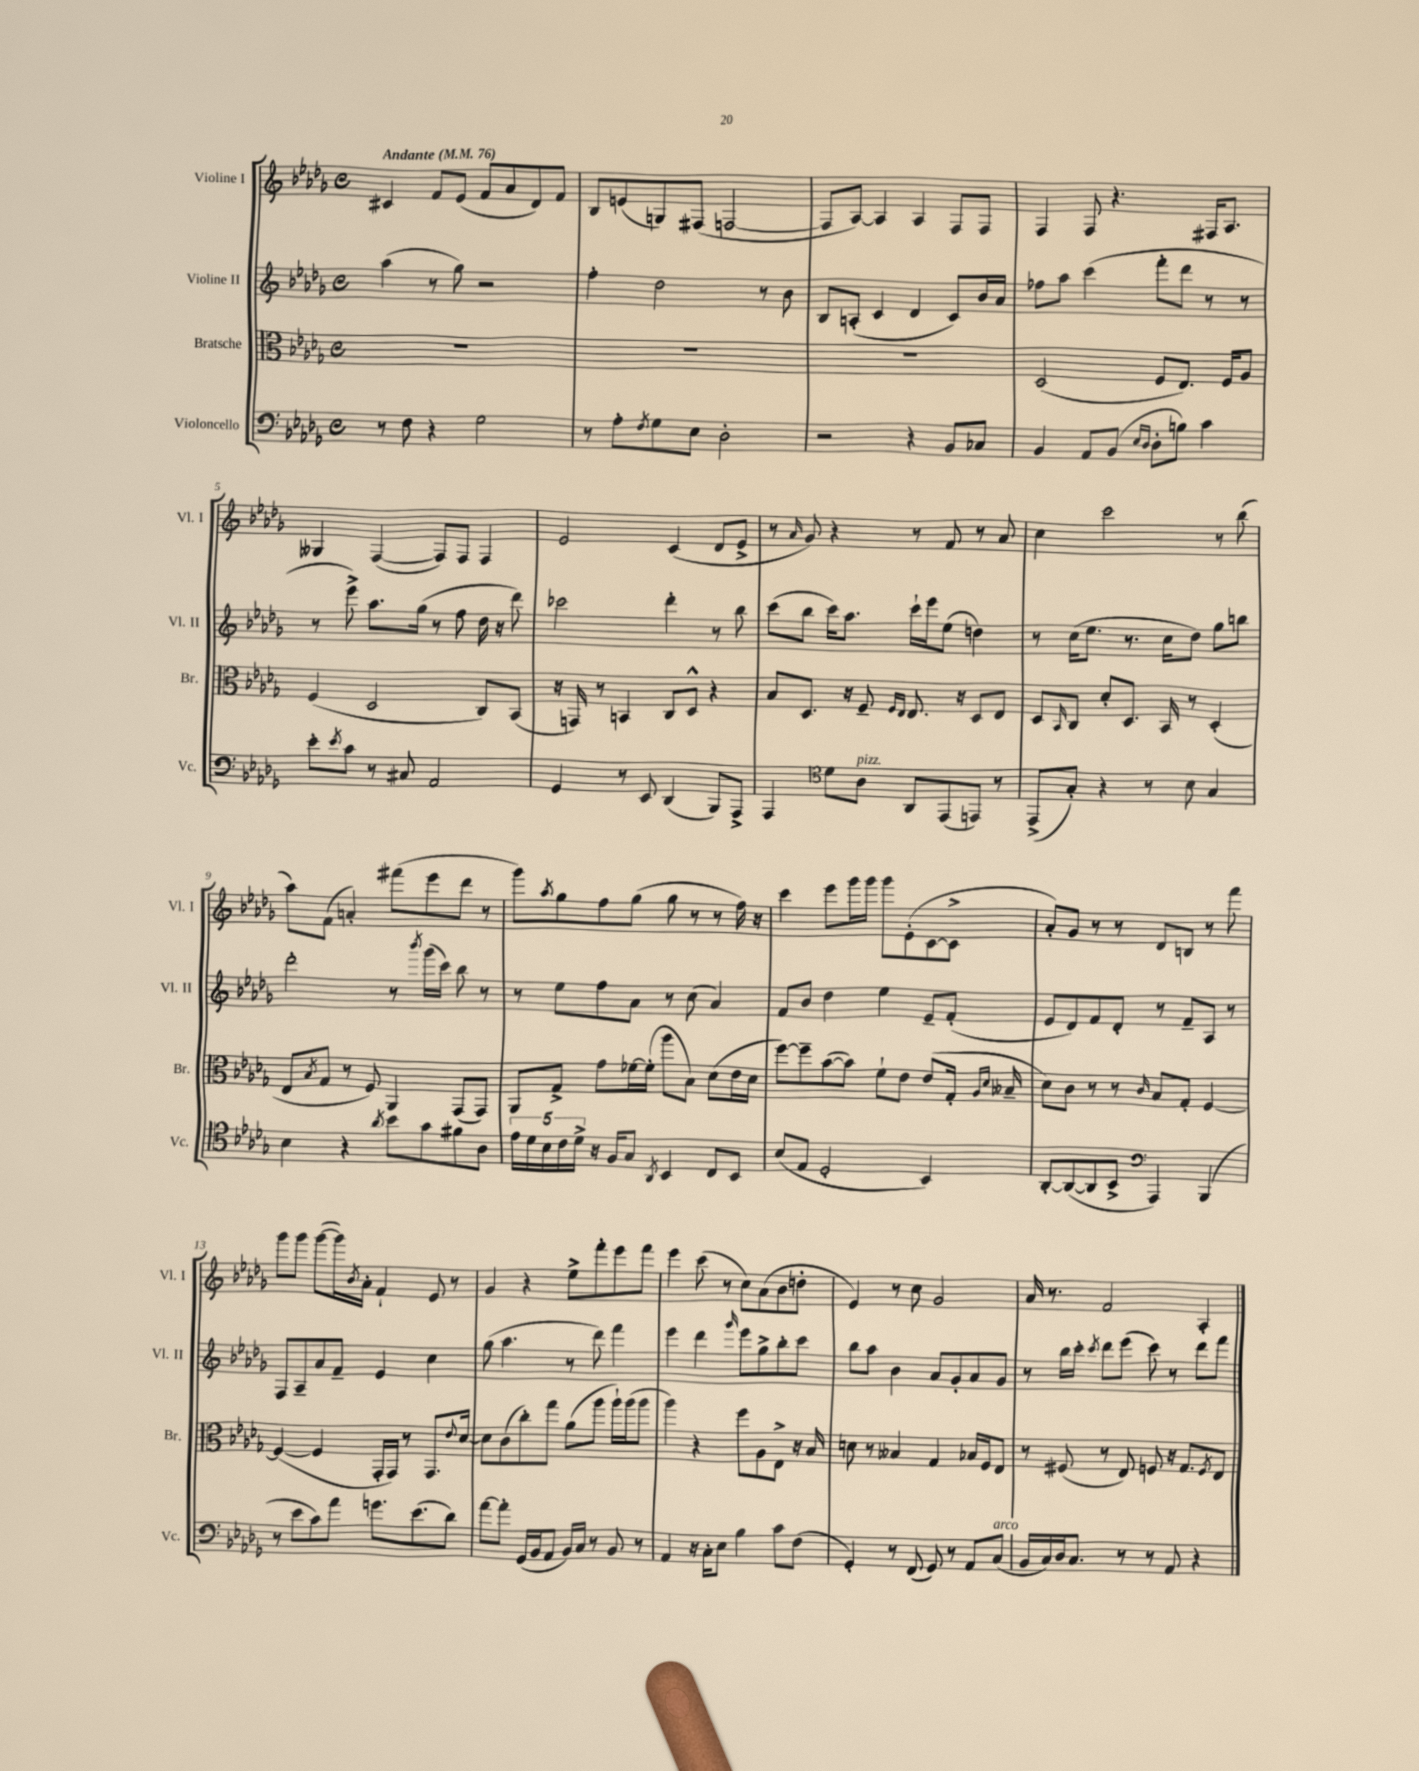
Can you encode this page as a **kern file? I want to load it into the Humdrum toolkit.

**kern	**kern	**kern	**kern
*part4	*part3	*part2	*part1
*staff4	*staff3	*staff2	*staff1
*I"Violoncello	*I"Bratsche	*I"Violine II	*I"Violine I
*I'Vc.	*I'Br.	*I'Vl. II	*I'Vl. I
*clefF4	*clefC3	*clefG2	*clefG2
*k[b-e-a-d-g-]	*k[b-e-a-d-g-]	*k[b-e-a-d-g-]	*k[b-e-a-d-g-]
*M4/4	*M4/4	*M4/4	*M4/4
*met(c)	*met(c)	*met(c)	*met(c)
*MM76	*MM76	*MM76	*MM76
=1	=1	=1	=1
!	!	!	!LO:TX:a:B:t=Andante
8r	1r	(4aa-\	4c#X/
8F\	.	.	.
4r	.	8r	8f/L
.	.	8gg-\)	(8e-/J
2G-\	.	2r	8f/L
.	.	.	8a-/
.	.	.	8d-/)
.	.	.	8f/J
=2	=2	=2	=2
8r	1r	4ff'\	8B-/L
8A-'\L	.	.	(8en/
8qF/	.	.	.
8G-\	.	2dd-\	8Gn/)
8E-\J	.	.	(8F#X/J
2D-'\	.	.	[2Fn/
.	.	8r	.
.	.	8b-\	.
=3	=3	=3	=3
2r	1r	8B-/L	8F/L]
.	.	(8An'/J	[8A-/J)
.	.	4c/	4A-/]
4r	.	4d-/	4A-/
8BB-/L	.	8c/L)	8F/L
8C-X/J	.	16b-/L	8F/J
.	.	16a-/JJ	.
=4	=4	=4	=4
4BB-/	(2D-/	8ff-X\L	4F/
.	.	8aa-\J	.
8AA-/L	.	(4ccc\	8F/
(8BB-/J	.	.	4.r
16qqE-/LL	.	.	.
16qqD-/JJ	.	.	.
8D-'\L	8F/L	8fff'\L	.
8Bn\J)	8.E-/J)	8ddd-\J	.
4c\	.	8r	16F#X/KL
.	16F/KL	.	8.A-/J
.	8A-/J	8r	.
!!LO:LB:g=z
=5	=5	=5	=5
8e-'\L	(4F/	8r	4G--X/
8qe-/	.	.	.
8c\J	.	8eee-^\)	.
8r	2D-/	8.aa-\L	([4F/
8C#X/	.	.	.
.	.	(16gg-\Jk	.
2AA-/	.	8r	8F/L])
.	.	8ff\	8F/J
.	8C/L)	16dd-\	4F/
.	.	16r	.
.	(8BB-/J	8ddd-\)	.
=6	=6	=6	=6
4GG-/	16r	2ccc-X\	2e-/
.	16GGn/)	.	.
.	8r	.	.
8r	4BBn/	.	.
8EE-/	.	.	.
(4DD-/	8C/L	4ddd-'\	(4c/
.	8D-^^/J	.	.
8BBB-/L)	4r	8r	8d-/L
8AAA-^/J	.	8bb-\	8e-^/J
=7	=7	=7	=7
4AAA-/	8B-/L	(8ccc\L	8r
.	.	.	16qqa-/
.	8.D-/J	8bb-\J	8g-/)
*clefC4	*	*	*
8d-\L	.	16ccc\KL)	4r
.	16r	8.aa-\J	.
!LO:TX:a:i:t=pizz.	!	!	!
8A-\J	8F~/	.	.
.	16qqF/LL	.	.
.	16qqE-/JJ	.	.
8AA-/L	8.E-/	16ccc`\LL	8r
.	.	16eee-\J	.
(8EE-/	.	(8ee-\J	8f/
.	16r	.	.
8EEn/J)	8D-/L	4ddn\)	8r
8r	8E-/J	.	8a-/
=8	=8	=8	=8
(8EE-^/L	8D-/L	8r	4cc\
.	16qqBB-/	.	.
8G-'/J)	8C/J	(16cc\KL	.
.	.	8.ee-\J	.
4r	8d-'/L	.	2ccc\
.	8.D-/J	8.r	.
8r	.	.	.
.	16BB-/	16cc\KL	.
8B-\	8r	8dd-\J)	.
4G-/	(4D-'/	8gg-\L	8r
.	.	8bbn\J	(8bb-\
!!LO:LB:g=z
=9	=9	=9	=9
4B-\	8E-/L	2ddd-'\	8aa-\L)
.	8qB-/	.	.
.	8G-/J	.	(8f\J
4r	8r	.	4an'/)
.	8F/)	.	.
8qa-/	.	.	.
8b-\L	4AA-/	8r	(8fff#X\L
.	.	8qbbb-/	.
8g-\	.	(16ggg-\LL	8eee-\
.	.	16ccc\JJ)	.
8f#X\	(8GG-/L	8bb-\	8ddd-\J
8A-\J	8GG-/J)	8r	8r
=10	=10	=10	=10
20e-\LL	8AA-/L	8r	8ggg-\L)
20d-\	.	.	.
20B-\	.	.	.
.	.	.	8qaa-/
.	8G-^/J	8ee-\L	8gg-\
20c\	.	.	.
20d-^\JJ	.	.	.
16r	8g-\L	8ff\	8ff\
16F/KL	.	.	.
8G-/J	[16f-X\L	8a-\J	(8gg-\J
.	(16f-'\JJ]	.	.
8qAA-/	.	.	.
4BB-/	8aa-\L	8r	8gg-\
.	8B-\J)	(8cc\	8r
8C/L	(8d-\L	4a-/)	8r
8BB-/J	16e-\L	.	16ff\)
.	16d-\JJ	.	16r
=11	=11	=11	=11
(8B-/L	[8ff\L)	8f/L	4ccc\
8E-/J	8ff~\]	8b-/J	.
2D-'/	([8b-\	4dd-\	8eee-\L
.	8b-\J])	.	16ggg-\L
.	.	.	16ggg-\JJ
.	8f`\L	4ee-\	8ggg-\L
.	8e-\J	.	(8e-'\
4BB-/)	(8e-/L	8e-~/L	[8c\
.	16G-'/Jk	(8f'/J	8c^\J]
.	16qqA-/LL	.	.
.	16qqd-/JJ	.	.
.	16B--X~/	.	.
=12	=12	=12	=12
[8AA-'/L	8d-\L)	8e-/L	8a-'/L)
(8AA-/_	8c\J	8d-/)	8g-/J
8AA-/]	8r	8f/	8r
8BB-^/J	8r	8d-'/J	8r
*clefF4	*	*	*
.	16qqc/	.	.
4AAA-/)	8B-/L	8r	8d-/L
.	8G-'/J	8f~/L	8Bn/J
(4BBB-/	[4F/	8A-/J	8r
.	.	8r	8fff\
!!LO:LB:g=z
=13	=13	=13	=13
8r	(4F/_	8F/L	8ggg-\L
8e-\L	.	8A-~/	8ggg-\J
8c\)	4F/]	8a-/	([8ggg-\L
8a-\J	.	8f~/J	16ggg-\L])
.	.	.	8qb-/
.	.	.	16a-'\JJ
8.gn\L	16GG-'/LL	4e-/	4f`/
.	16GG-/JJ)	.	.
.	8r	.	.
(8.e-\	.	.	.
.	8.GG-/L	4cc\	8e-/
8d-\J)	.	.	8r
.	8qqe-/	.	.
.	[16d-/Jk	.	.
=14	=14	=14	=14
[8a-\L	8d-\L]	(8gg-\	4g-/
8a-'\J]	(8c\	4.aa-\	.
(16GG-/LL	8cc'\)	.	4r
16BB-/J	.	.	.
8AA-/J	8gg-\J	.	.
16BB-/LL)	(8a-\L	8r	8ee-^\L
16C/JJ	.	.	.
8r	8aa-\J	8ddd-\)	8fff'\
8BB-/	16aa-`\LL)	4fff\	8eee-\
.	(16aa-\J	.	.
8r	8aa-\J	.	8fff\J
=15	=15	=15	=15
4AA-/	4aa-\)	4eee-\	4eee-\
16r	4r	4ddd-\	(8ccc\
16C'\KL	.	.	.
8E-\J	.	.	8r
.	.	16qqggg-/	.
4B-\	8ff\L	8eee-\L	8cc\L)
.	8A-\	8gg-^\	(8a-\
8c\L	8E-^\J	8bb-'\	8b-\
(8F\J	16r	8ccc\J	8ddn'\J
.	16B-/	.	.
=16	=16	=16	=16
4GG-'/)	8dn\	8bb-\L	4e-/)
.	8r	8aa-\J	.
8r	4B--X/	4b-\	8r
(8FF/	.	.	8cc\
8GG-/)	4G-/	8a-/L	2g-/
8r	.	8g-'/	.
8AA-/L	16B-X/LL	8a-/	.
.	16F/J	.	.
!LO:TX:a:i:t=arco	!	!	!
(8C/J	8E-/J	8g-/J	.
=17	=17	=17	=17
16BB-/LL	8r	8r	16a-/
16C/)	.	.	8.r
16D-/J	(8F#X/	16bb-\LL	.
8.C/J	.	16ccc'\JJ	.
.	.	8qccc/	.
.	8r	8ddd-\L	2f/
8r	8E-/)	(8eee-\J	.
8r	8Fn/	8ccc\)	.
8AA-/	16r	8r	.
.	8.G-/L	.	.
4r	.	8ddd-\L	4A-'/
.	8qF/	.	.
.	8E-/J	8fff\J	.
==	==	==	==
*-	*-	*-	*-
